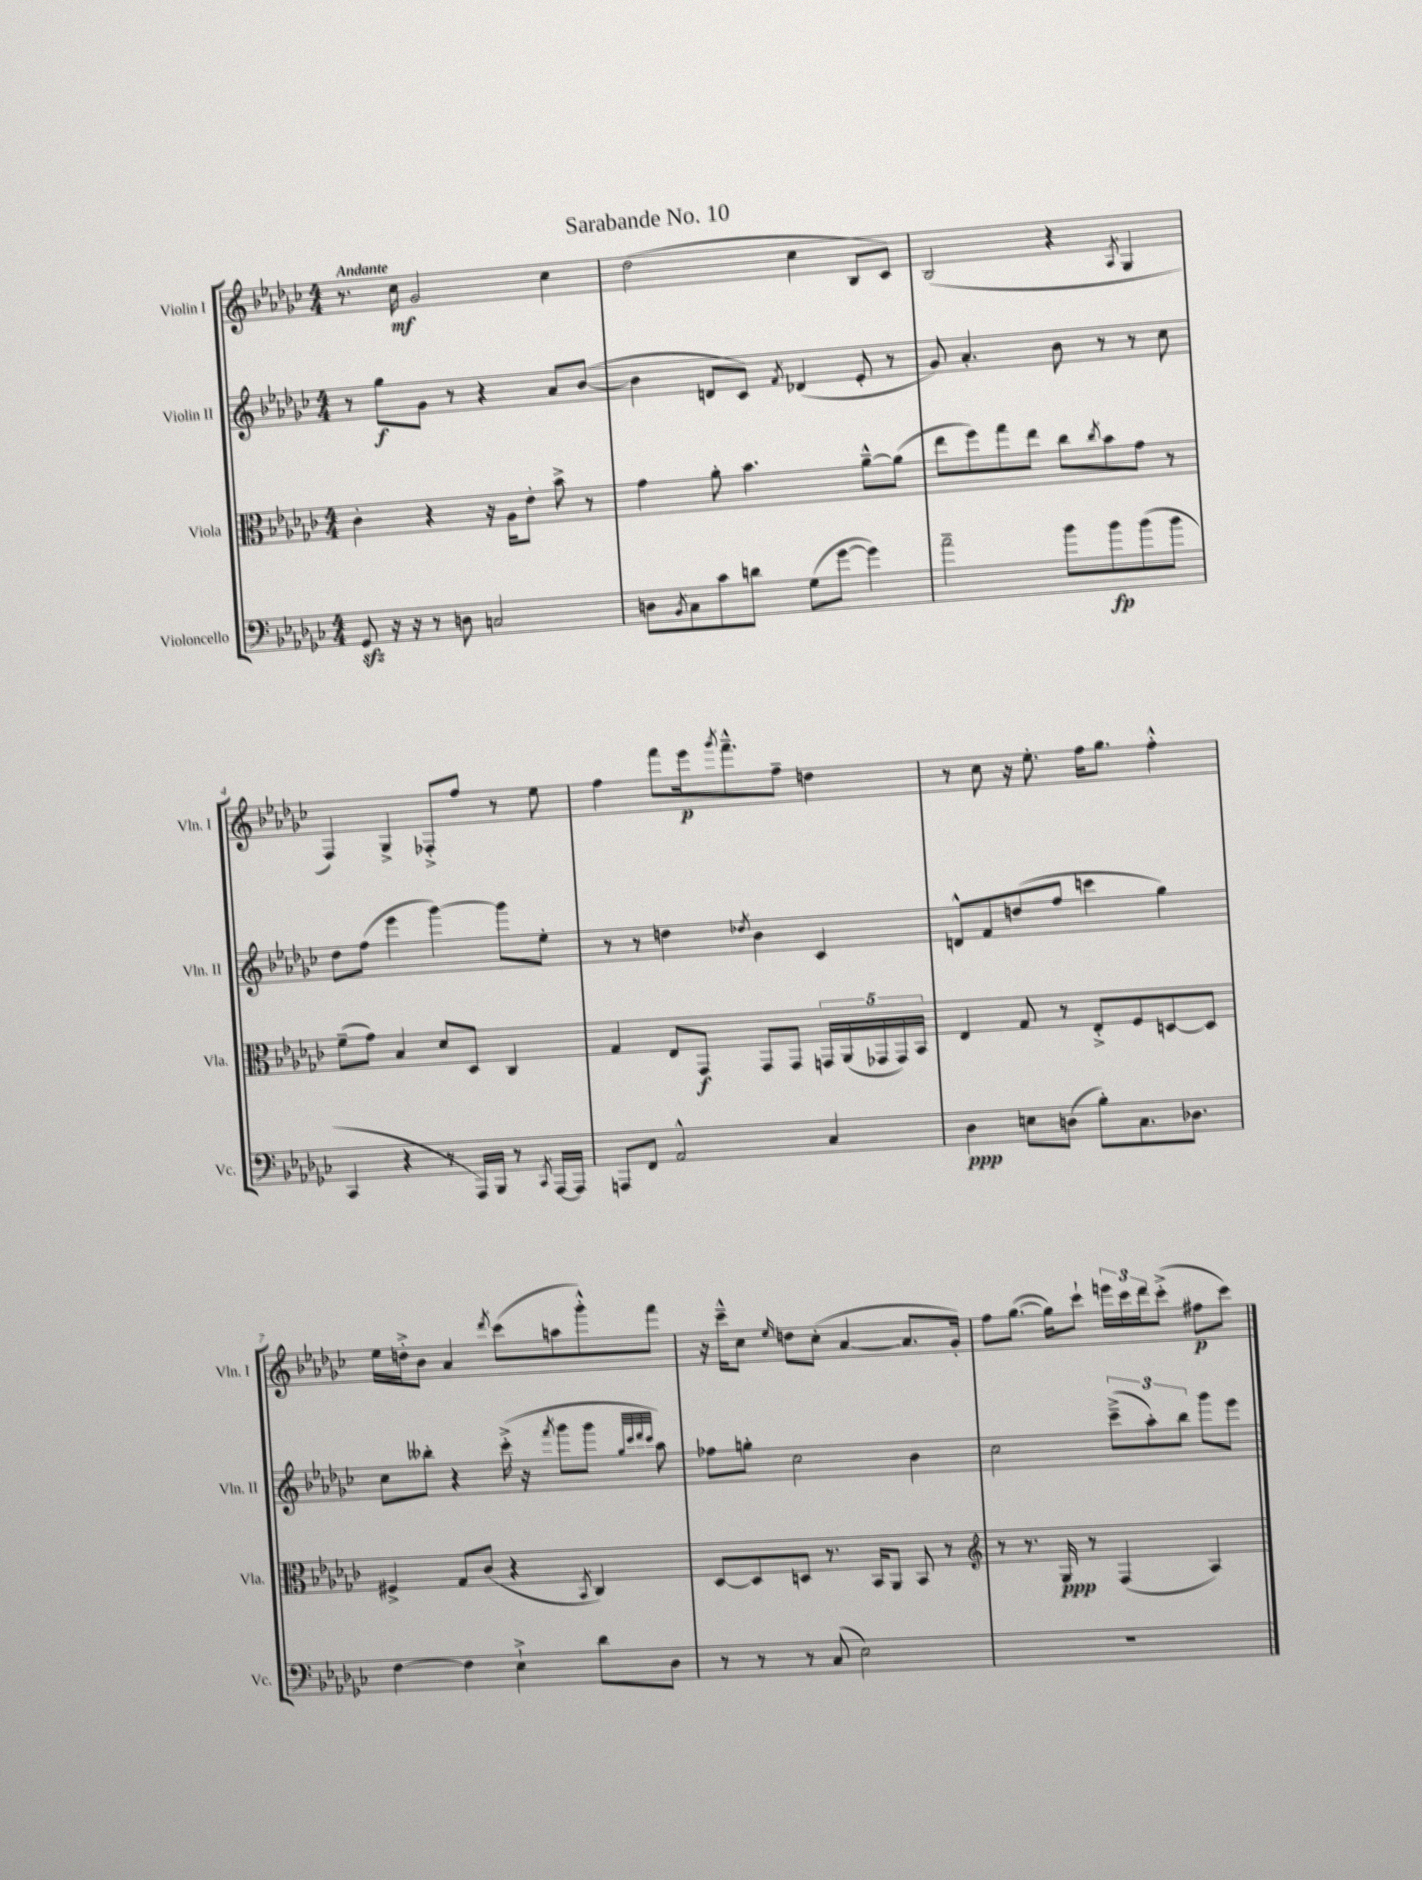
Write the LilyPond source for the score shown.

\header { title = "Sarabande No. 10" }
<<
\new StaffGroup <<
\new Staff = "s0" \with { instrumentName = "Violin I" shortInstrumentName = "Vln. I" } {
    \clef treble \key ges \major \numericTimeSignature \time 4/4 \tempo "Andante"
    r8. ces''16\mf ges'2 ces''4 |
    des''2( ces''4 bes8 ces'8) |
    bes2( r4 \acciaccatura { aes8 } ges4 |
    f4) ges4-> fes8-.-> f''8 r8 ees''8 |
    f''4 f'''8 ees'''16\p \acciaccatura { ges'''8 } f'''8.---^ f''8-- d''4 |
    r8 ces''8 r16 ees''8.-. f''16 ges''8. f''4-.-^ |
    ees''16 d''16-.-> bes'8 aes'4 \acciaccatura { des'''8 } ces'''8( a''8 ges'''8-.-^) f'''8 |
    r16 ces'''16---^ ces''8 \grace { ees''16 } d''8 ces''8-.( aes'4~ aes'8. ges'16-.) |
    f''8 ges''8.~( ges''16) ces'''8-! \tuplet 3/2 { e'''16 ces'''16 des'''16 } ces'''8-.->( fis''8\p ces'''8) \bar "|." |
}
\new Staff = "s1" \with { instrumentName = "Violin II" shortInstrumentName = "Vln. II" } {
    \clef treble \key ges \major \numericTimeSignature \time 4/4
    r8 ges''8\f ges'8 r8 r4 aes'8 bes'8~( |
    bes'4 d'8 ces'8) \acciaccatura { f'8 } des'4( ees'8-. r8 |
    ges'8) aes'4.-. bes'8 r8 r8 ces''8 |
    des''8 f''8( ees'''4 ges'''4~) ges'''8 ees''8-. |
    r8 r8 d''4 \acciaccatura { des''8 } bes'4 ces'4 |
    d'8-^ f'8 d''8( f''8 c'''4 ges''4) |
    ces''8 beses''8-. r4 ces'''16-.->( r16 \acciaccatura { f'''8 } ges'''8 ges'''8 \grace { ges''32 ces'''32 des'''32 ces'''32 } aes''8) |
    fes''8 g''8-. ces''2 bes'4 |
    ces''2 \tuplet 3/2 { ces'''8--->( aes''8-.) bes''8 } ges'''8 ees'''8 \bar "|." |
}
\new Staff = "s2" \with { instrumentName = "Viola" shortInstrumentName = "Vla." } {
    \clef alto \key ges \major \numericTimeSignature \time 4/4
    ces'4-. r4 r16 aes16 ees'8-. bes'8-> r8 |
    ges'4 aes'8-. bes'4. aes'8~---^ aes'8( |
    ees''8 f''8) ges''8 ees''8 ces''8 \acciaccatura { ces''8 } bes'8 ges'8 r8 |
    f'8--( ges'8) bes4 des'8 des8 ces4 |
    ges4 ees8 ges,8\f ges,8 ges,8 \tuplet 5/4 { g,16 aes,16( ges,16 ges,16) bes,16 } |
    ees4 ges8 r8 ees8-.-> f8 d8~ d8 |
    fis4-> ges8 ces'8( r4 \acciaccatura { bes,8 } ces4) |
    des8~ des8 d8 r8. bes,16 aes,8 bes,8 r8 |
    \clef treble r8 r8. ges16\ppp r8 f4( aes4) \bar "|." |
}
\new Staff = "s3" \with { instrumentName = "Violoncello" shortInstrumentName = "Vc." } {
    \clef bass \key ges \major \numericTimeSignature \time 4/4
    ges,8\sfz r16 r16 r8 d8 c2 |
    d8 \acciaccatura { bes,8 } ces8 ces'8 d'8 ges8( ges'8~ ges'4) |
    aes'2-- bes'8 bes'8\fp bes'8( bes'8 |
    ces,4 r4 r8 aes,,16) bes,,16 r8 \acciaccatura { ces,8 } aes,,16~ aes,,16 |
    a,,8 f,8 aes,2-^ ces4 |
    des4\ppp e8 d8( bes8-.) ces8. des8. |
    f4~ f4 ees4-!-> des'8 des8 |
    r8 r8 r8 ces8( ees2) |
    R1 \bar "|." |
}
>>
>>
